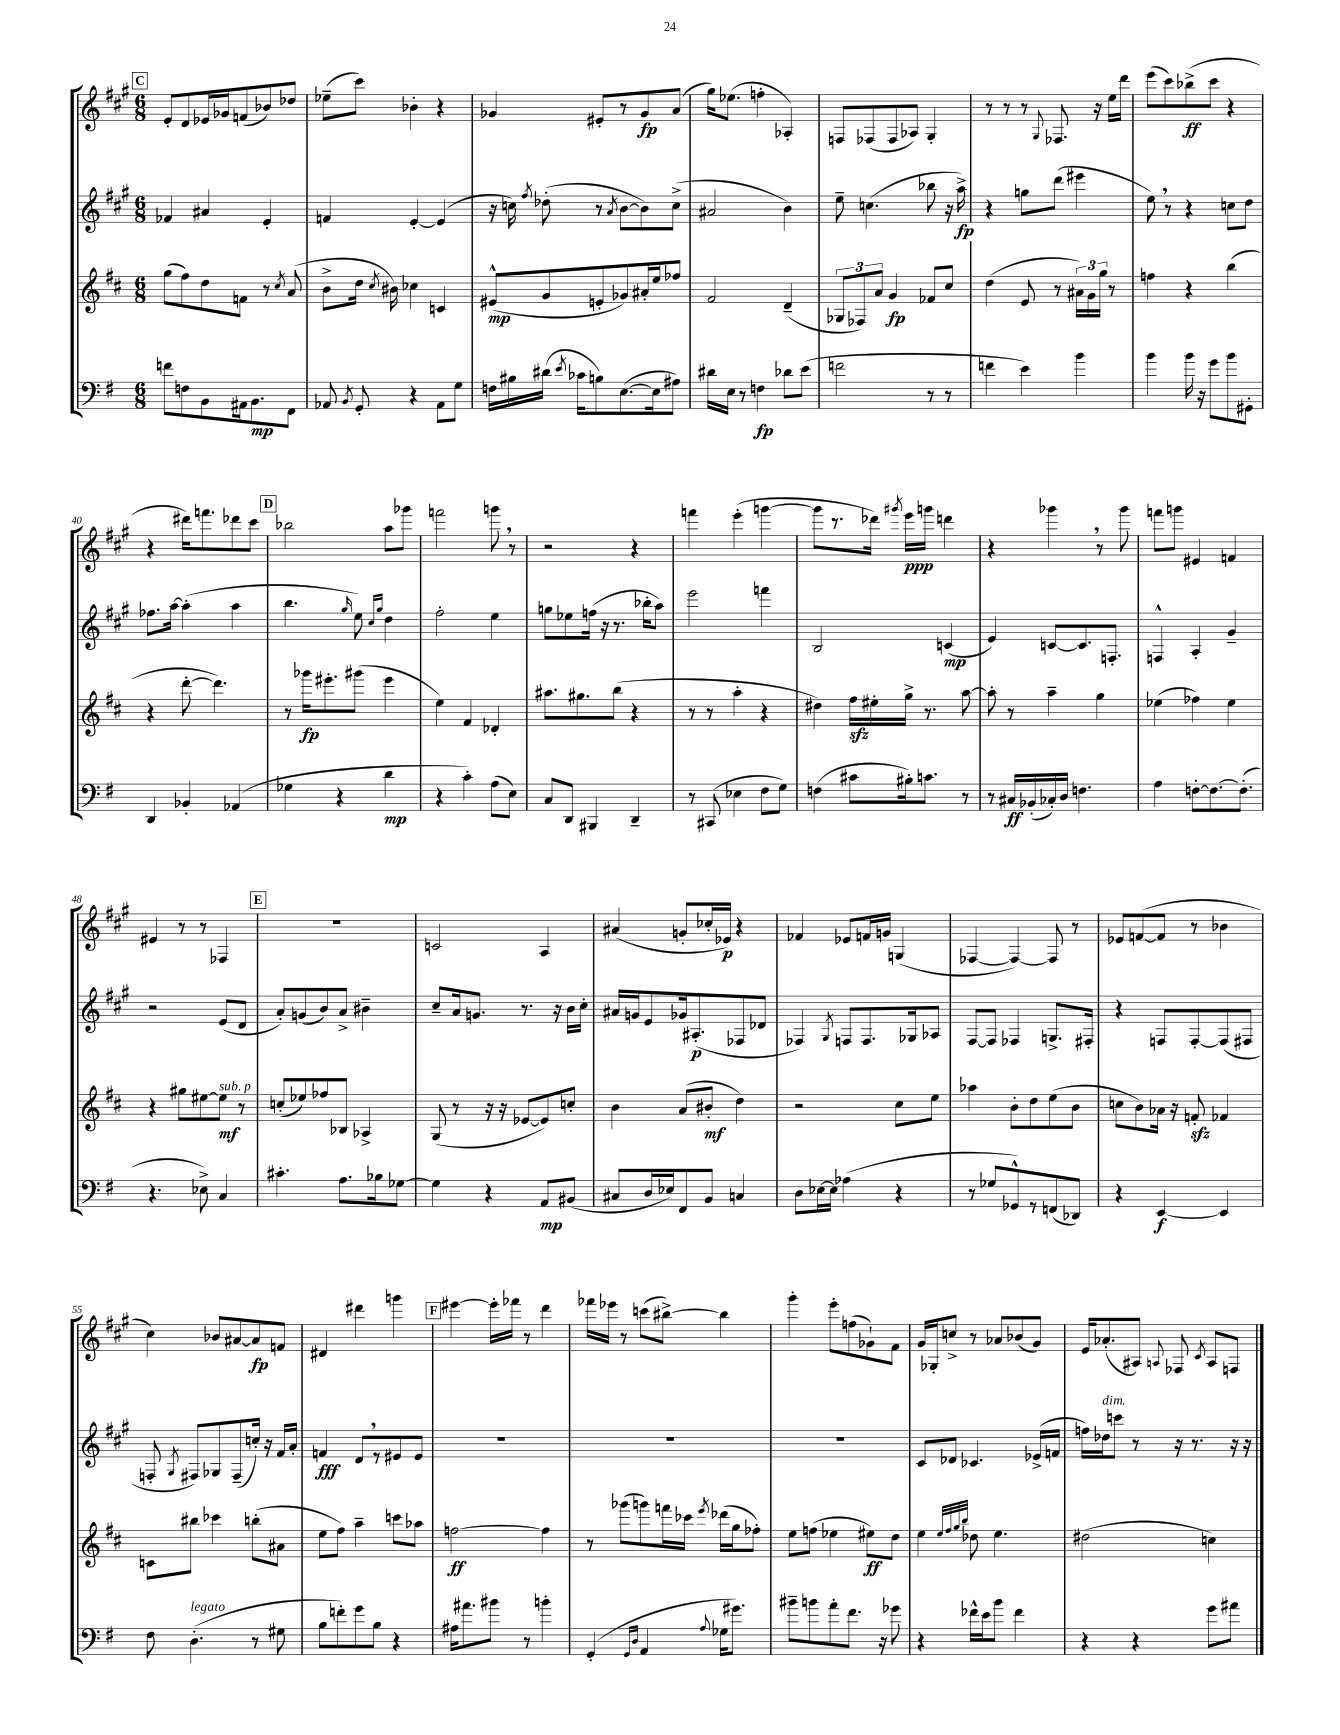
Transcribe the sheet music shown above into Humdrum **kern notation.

**kern	**kern	**kern	**kern
*staff4	*staff3	*staff2	*staff1
*clefF4	*clefG2	*clefG2	*clefG2
*k[f#]	*k[f#c#]	*k[f#c#g#]	*k[f#c#g#]
*M6/8	*M6/8	*M6/8	*M6/8
8f	(8gg	4f-	8e'
8F	8ff#)	.	8d
8BB	8dd	4a#	16e-
.	.	.	16g-
16AA#	8f	.	(8f
8.BB	.	.	.
.	8r	4e'	8b-)
.	8qcc#	.	.
8FF#	(8a	.	8dd-
=	=	=	=
8AA-	8b^	4f	(8ee-~
8qBB	.	.	.
8GG'	16dd	.	8ccc#)
.	8qcc#	.	.
.	16b#)	.	.
4r	4cc-	[4e'	4b-'
8AA-	4c	(4e]	4r
8G	.	.	.
=	=	=	=
16F	(8e#^^	16r	4g-
16B#	.	16cc)	.
.	.	8qff#	.
(16d#	8g	(8dd-'	.
8qe	.	.	.
16c-	.	.	.
8B)	8e'	8r	8e#'
.	.	8qa	.
([8.E	8g-)	[8b	8r
.	16a#'	8b])	8g-
16E]	16ee	.	.
8A#)	8ff-	(8cc^	(8a
=	=	=	=
16d#	2f#	2a#	16gg#)
16E	.	.	(8.ee-
8r	.	.	.
4F	.	.	4ff'
8d-	(4d~	4b)	4A-')
(8e	.	.	.
=	=	=	=
2f	12G-	8ee~	8F
.	12F-)	.	.
.	.	(4.cc	(8F-
.	12a	.	.
.	4g	.	8F-
.	.	.	8A-)
8r	8f-	8bb-	4G#'
8r	8cc#	16r	.
.	.	16aa^)	.
=	=	=	=
4f	(4dd	4r	8r
.	.	.	8r
4e)	8e	8gg	8r
.	.	.	8qqG#
.	8r	(8ddd	8.F-
4b	24a#)	4eee#	.
.	24g	.	.
.	.	.	16r
.	24gg	.	.
.	8r	.	16ee
.	.	.	16ddd
=	=	=	=
4b	4ff	8ee)	(8eee
.	.	8r	8ccc#)
16b	4r	4r	(8bb-^
16r	.	.	.
8g	.	.	8ccc#
8b	(4bb	8cc	4r
8GG#'	.	8dd	.
=	=	=	=
4DD	4r	8.ff-	4r
.	.	[16aa	.
4BB-'	[8ddd'	(4aa']	16ddd#)
.	.	.	8.fff
.	4.ddd])	.	.
(4AA-	.	4aa	8ddd-
.	.	.	8ccc#
=	=	=	=
4G-	8r	4.bb	2bb-
.	16ggg-	.	.
.	8.eee#'	.	.
4r	.	.	.
.	.	16qqgg#	.
.	(8ggg#	8ee)	.
.	.	16qqcc#	.
.	.	16qqgg#	.
4d	4eee#	4dd	8aa
.	.	.	8ggg-
=	=	=	=
4r	4ee)	2ff#'	2fff
4c')	4f#	.	.
(8A	4d-'	4ee	8ggg
8E)	.	.	8r
=	=	=	=
8C	8.aa#	8gg	2r
8DD	.	8ee-	.
.	8.gg#	.	.
4BBB#	.	(16ff	.
.	.	16r	.
.	(8bb	8.r	.
4DD~	4r	.	4r
.	.	16bb-'	.
.	.	8aa)	.
=	=	=	=
8r	8r	2eee	4fff
(8CC#	8r	.	.
4E-	4aa'	.	(4eee'
8F#	4r	4fff	[4ggg
8G)	.	.	.
=	=	=	=
(4F	4dd#)	2B	8ggg]
.	.	.	8.r
8c#	16ff#	.	.
.	16ee#'	.	16ddd-)
.	.	.	8qggg#
16B#')	16gg^	.	16eee
8.c	8.r	.	16ggg
.	.	(4c	4ddd
8r	[8aa	.	.
=	=	=	=
8r	8aa']	4e)	4r
16C#	8r	.	.
(16BB-'	.	.	.
16C-')	4aa~	[8c	4ggg-
16D	.	.	.
4.F	.	8.c]	.
.	4gg	.	8r
.	.	8.F'	.
.	.	.	8ggg-
=	=	=	=
4A	(4ee-	4F^^	8fff
.	.	.	8ggg
[8F'	4ff-)	4A'	4e#
8.F_	.	.	.
.	4ee-	4g#~	4f
(8.F']	.	.	.
=	=	=	=
4.r	4r	2r	4e#
.	8gg#	.	8r
8E-^)	[8ee#	.	8r
4C	8ee#]	(8e	4F-
.	8r	8d	.
=	=	=	=
4.c#'	(8cc'	8a')	2.r
.	8ee-)	(8g	.
.	8ff-	8b)	.
8.A	8B-	8a^	.
.	4A-^	4b#~	.
16B-	.	.	.
[8G-	.	.	.
=	=	=	=
4G-]	(8G	8cc#~	2c
.	8r	16a	.
.	.	8.g	.
4r	16r	.	.
.	16r	.	.
.	[8e-	8.r	.
8AA	8e-])	.	4A
.	.	16r	.
(8BB#	8cc'	16b	.
.	.	16cc#'	.
=	=	=	=
8C#	4b	16a#	(4a#
.	.	16g	.
16D	.	8e	.
16E-)	.	.	.
8FF#	(8a	16g-	8g'
.	.	(8.A#'	.
8BB	8b#'	.	16cc-'
.	.	.	16e-)
4C	4dd)	8F-	4r
.	.	8d-	.
=	=	=	=
8D	2r	4F-)	4f-
[16E-	.	.	.
16E-]	.	.	.
.	.	8qG#	.
(4A-	.	8F	8e-
.	.	8.F	16f
.	.	.	16g
4r	8cc#	.	(4G
.	.	16G-	.
.	8ee	8A-	.
=	=	=	=
8r	4aa-	[8F#	[4F-
8G-	.	8F#]	.
8GG-^^)	8b'	4F-	4F-_)
8r	8dd	.	.
(8FF	(8ee	8.G^	8F-]
8DD-)	8b	.	8r
.	.	16F#'	.
=	=	=	=
4r	8cc	4r	8e-
.	8b)	.	([8f
[4EE	16a-	8F	8f]
.	16r	.	.
.	8f'	[8F'	8r
4EE]	4f-	(8F]	4b-
.	.	8F#	.
=	=	=	=
8F#	8c	8F'	4cc#)
.	.	8qG#	.
(4.D'	8bb#	8F#)	.
.	4ccc-	8G-	8b-
.	.	(8F#~	[8a#
8r	(8bb'	16cc')	8a#]
.	.	16r	.
8G#	8a#	16f#	8f
.	.	16a'	.
=	=	=	=
8B	8ee	4f	4d#
8f')	8ff#)	.	.
8g	4aa~	8d	4ddd#
8B	.	8r	.
4r	8ccc	8e#	4ggg
.	8aa-	8e#	.
=	=	=	=
16A#	[2ff	2.r	[4eee#
8.a#	.	.	.
8b#	.	.	16eee#']
.	.	.	16fff-
8r	.	.	8r
4b'	4ff]	.	4ddd
=	=	=	=
(4GG'	8r	2.r	16fff-
.	.	.	16eee-
.	(8ggg-	.	8r
16qqGG	.	.	.
16qqD	.	.	.
4AA	8ggg)	.	(8ccc
.	16fff	.	[8bb#^)
.	16ccc-	.	.
8qqA	8qeee	.	.
16G-	(16ddd-	.	4bb#]
8.g#)	16gg	.	.
.	8ff-')	.	.
=	=	=	=
8b#~	8ee	2.r	4ggg#'
8b	(8ff	.	.
8a'	4ee-	.	8eee'
8.f#	.	.	(8ff
.	8ee#)	.	8g-`)
16r	.	.	.
8g-	8dd	.	8f#
=	=	=	=
4r	4ee	8c#	16g#
.	.	.	16G-'
.	.	8d-	8cc^
.	32qqee	.	.
.	32qqff#	.	.
.	32qqgg	.	.
.	32qqbb	.	.
16f-^^	8dd-	4.c-	8r
16e	.	.	.
8b	4.ee	.	8a-
4f-	.	.	(8b-
.	.	(16e-^	8g#)
.	.	16f	.
=	=	=	=
4r	(2dd#	16ff)	16e
.	.	16dd-	(8.a-'
.	.	8ccc	.
4r	.	8r	8A#)
.	.	.	8qqA
.	.	16r	8F-
.	.	8.r	.
.	.	.	8qc#
8g	4cc)	.	8A
8a#	.	16r	8F
.	.	16r	.
==	==	==	==
*-	*-	*-	*-
